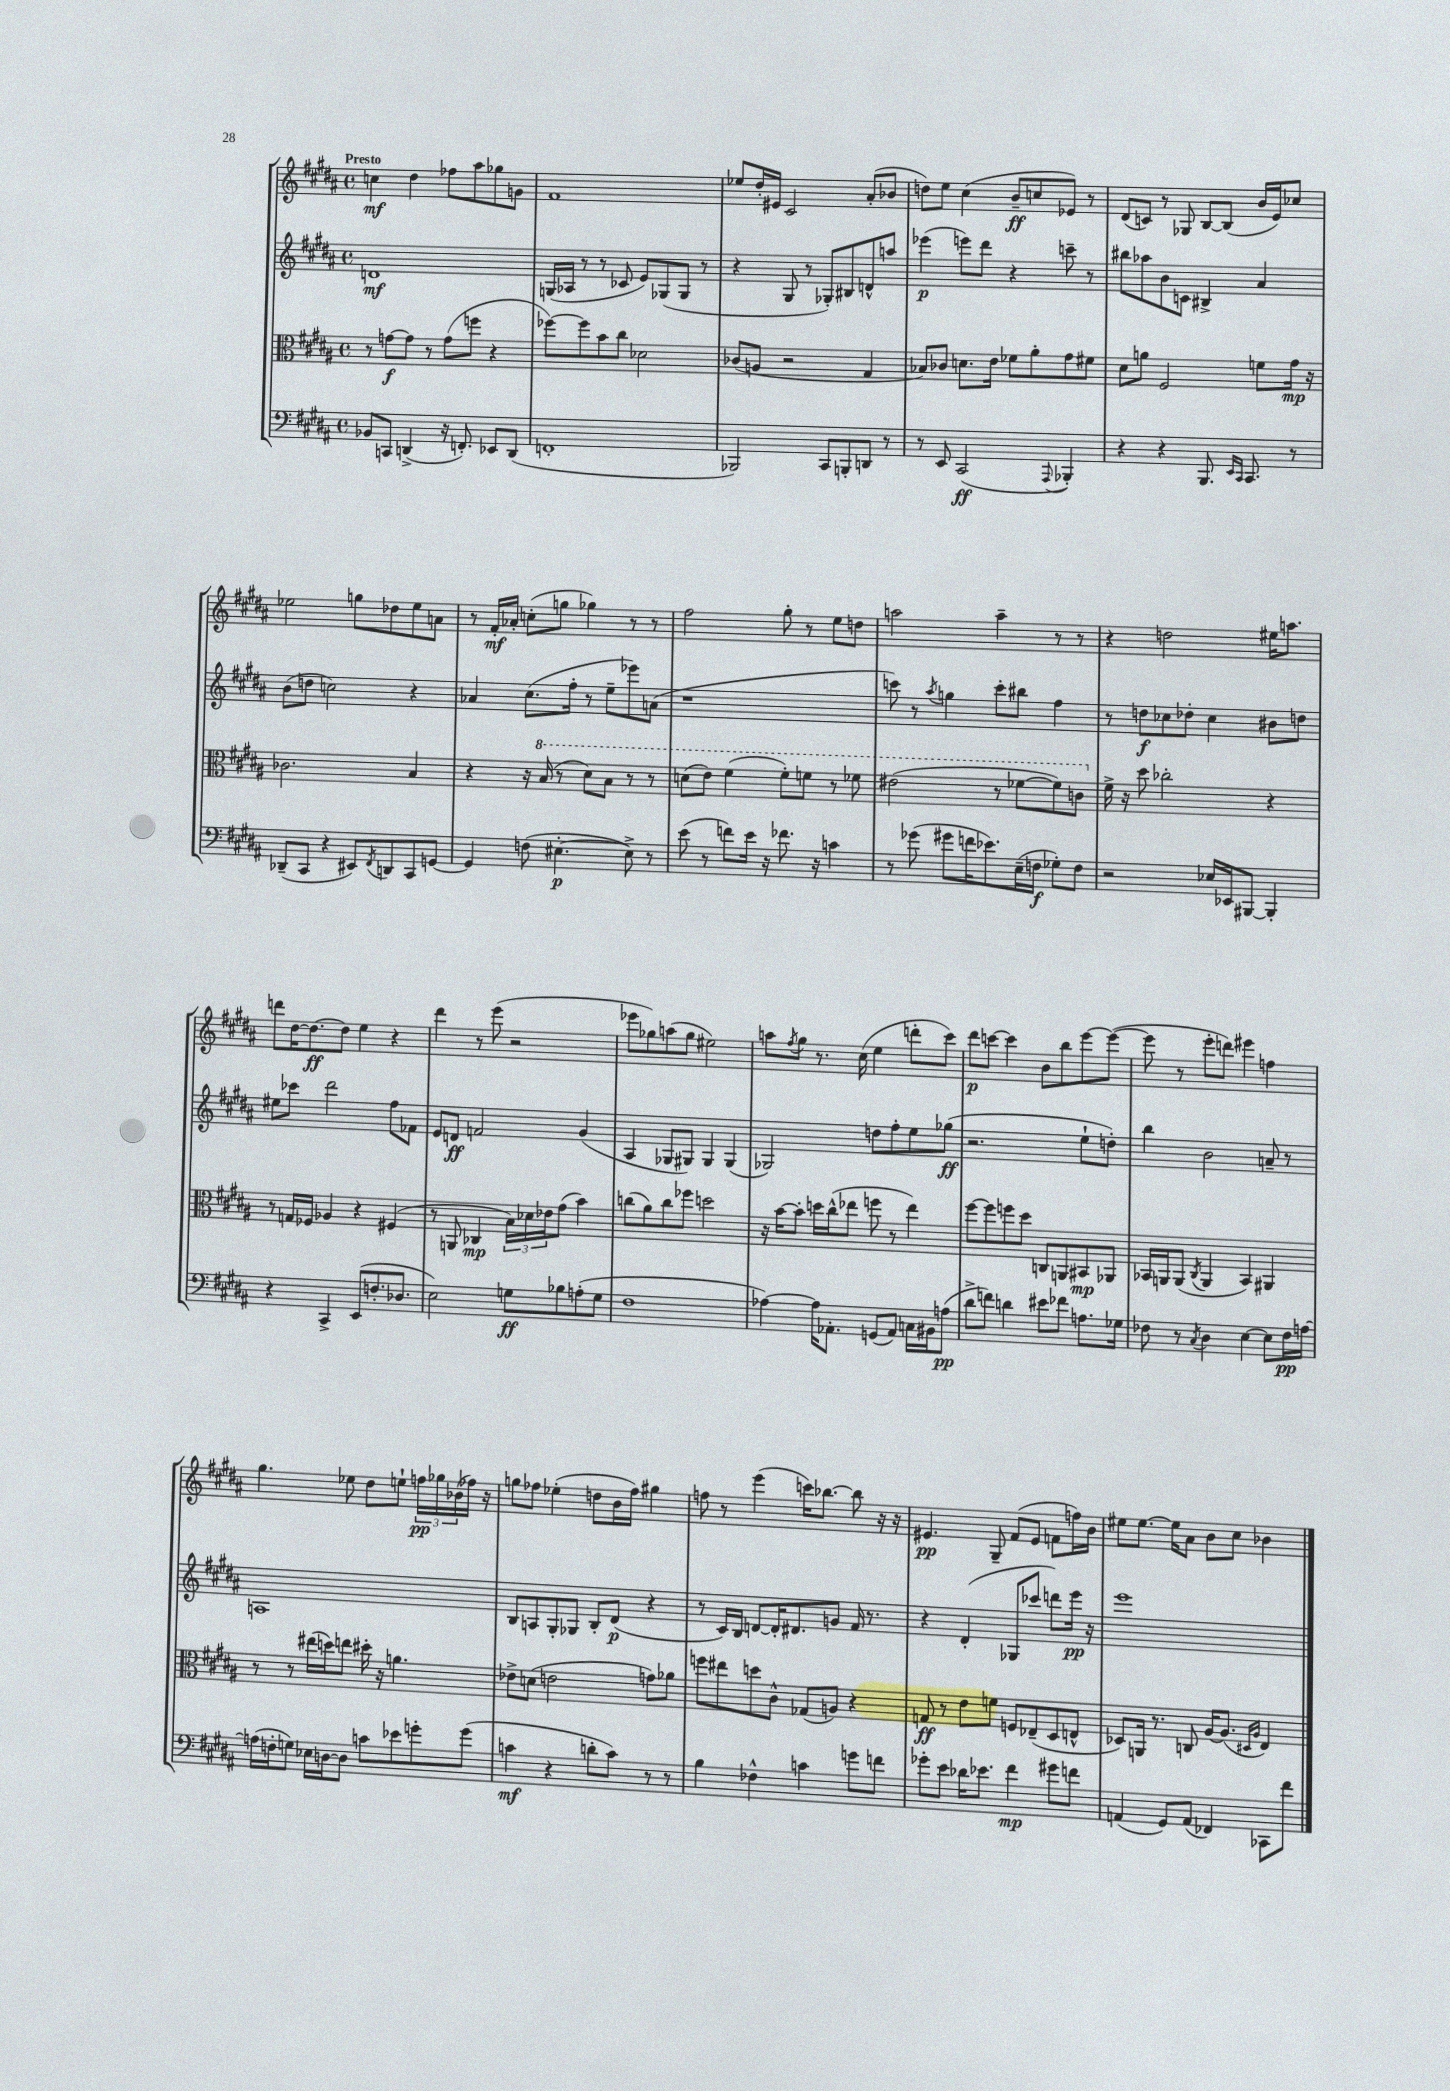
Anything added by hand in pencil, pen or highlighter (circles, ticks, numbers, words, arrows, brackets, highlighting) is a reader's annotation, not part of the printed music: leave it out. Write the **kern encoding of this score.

**kern	**kern	**kern	**kern
*staff4	*staff3	*staff2	*staff1
*clefF4	*clefC3	*clefG2	*clefG2
*k[f#c#g#d#a#]	*k[f#c#g#d#a#]	*k[f#c#g#d#a#]	*k[f#c#g#d#a#]
*M4/4	*M4/4	*M4/4	*M4/4
*met(c)	*met(c)	*met(c)	*met(c)
8BB-/L	8r	1d	4cc\
8CC/J	[8g\L	.	.
(4DD^/	8g\]J	.	4dd#\
.	8r	.	.
16r	(8g\L	.	8ff-\L
8.FF'/)	.	.	.
.	8ff\J	.	8aa#\
8EE-/L	4r	.	8gg-\
(8DD/J	.	.	8g\J
=	=	=	=
1FF'	[8ff-\L)	(16G/LL	1f#
.	.	16A-/JJ	.
.	8ff-\]	8r	.
.	8b\	8r	.
.	8cc#\J	8c-/	.
.	2d-\	8e/L)	.
.	.	(8G-/	.
.	.	8G-/J	.
.	.	8r	.
=	=	=	=
2BBB-/)	(8c-/L	4r	8ee-/L
.	8A/J	.	16dd#'/L
.	.	.	16e#/JJ
.	2r	8G#/	2c#/
.	.	8r	.
8CC#/L	.	8G-'/L)	.
8BBB'/	.	8B#/	.
8DD/J	4G#/	8d^^/	(8a#'/L
8r	.	8aa/J	8b-/J
=	=	=	=
8r	8B-/L)	(4eee-\	8dd\L)
8EE/	8c-/J	.	8ee\J
(2CC#/	8.d\L	8eee\L)	(4cc#\
.	.	8ddd#\J	.
.	16e\Jk	.	.
.	8f-\L	4r	8b~/L
.	8a#'\	.	8cc/
8qqAAA#/	.	.	.
4BBB-'/)	8g#\	8ccc~\	8e-/J)
.	8f#\J	8r	8r
=	=	=	=
4r	8d#\L	8bb#\L	(8d#/L
.	8a\J	8aa-\	8c/J)
4r	2F#/	8b\	8r
.	.	8c\J	8G-/
8.BBB/	.	4B#^/	[8B/L
.	.	.	(8B/]J
16qqEE/LL	.	.	.
16qqCC#/JJ	.	.	.
8.CC#/	.	.	.
.	8f\L	4a#/	16b/LL
.	.	.	16e/J)
8r	16g#\Jk	.	8cc-/J
.	16r	.	.
=	=	=	=
(8DD-~/L	2.c-\	(8b\L	2ee-\
8CC#/J	.	8dd\J	.
4r	.	2cc\)	.
8EE#/L)	.	.	8gg\L
8qFF#/	.	.	.
8DD/	.	.	8dd-\
8CC#/	4B/	4r	8ee-\
[8GG/J	.	.	8a\J
=	=	=	=
4GG/]	4r	4a-/	8r
.	.	.	16f#'/LL
.	.	.	16a-'/JJ
(8F\	16r	(8.cc#\L	(8cc'\L
.	(16b/	.	.
[4.E#'\	8r	.	8gg\J
.	.	16ff#'\Jk	.
.	8dd#\L)	8r	4gg-\)
.	8b\J	8ee~\L	.
8E#^\])	8r	8eee-\)	8r
8r	8r	(8a\J	8r
=	=	=	=
(8e\	(8dd\L	1r	2ff#\
8r	8ee\J)	.	.
8f\L)	(4ff#\	.	.
16e\Jk	.	.	.
16r	.	.	.
8.f-\	8ff#'\L)	.	8gg#'\
.	8ff\J	.	8r
16r	.	.	.
4c\	8r	.	8ee\L
.	8ff-\	.	8dd\J
=	=	=	=
8r	(2ee#\	8ccc\)	2aa\
(8g-\	.	8r	.
.	.	8qaa#/	.
8g#\L	.	4gg\	.
16f\K	.	.	.
8.e-\)	.	.	.
.	8r	8ccc'\L	4aa~\
(16E~\L	[8ff-\L	8bb#\J	.
16F\JJ	.	.	.
8G-'\L)	8ff-\])	4ff#\	8r
8F\J	8cc\J	.	8r
=	=	=	=
2r	16f#^\	8r	4r
.	16r	.	.
.	8dd#\	8dd\L	.
.	2cc-'\	8cc-\	2dd\
.	.	8dd-'\J	.
16E-/LL	.	4cc-\	.
16EE-/J	.	.	.
[8BBB#/J	.	.	.
4BBB#'/]	4r	8b#\L	16ee#\LK
.	.	.	8.aa\J
.	.	8dd\J	.
=	=	=	=
4r	8r	8ee#\L	8ddd\L
.	16G/LL	8ccc-\J	[16dd#\K
.	16F-/JJ	.	8.dd#\_
4CC#^/	4A-/	2ddd#\	.
.	.	.	8dd#\]J
(8EE/L	4r	.	4ee\
8.F'/	.	.	.
.	(4F#/	8ff#\L	4r
8.D-/J	.	.	.
.	.	8f-\J	.
=	=	=	=
2E\)	8r	8e/L	4ddd#\
.	8AA/	8d/J	.
.	4C-/	2f/	8r
.	.	.	(8eee\
8G\L	24B\LL)	.	2r
.	24d-\	.	.
.	24e-\J	.	.
8B-\	(8g#\J	.	.
(8A'\	4b\)	(4g#/	.
8G\J	.	.	.
=	=	=	=
1F#	(8cc\L	4A#/	8eee-\L
.	8a#\)	.	8gg-\)
.	8cc\	8G-/L	(8aa\
.	8ff-\J	8G#/J)	8gg-\J
.	2dd\	4G#/	2ee#\)
.	.	(4G#/	.
=	=	=	=
[4A-\)	16r	2G-/)	8aa\L
.	[16b\LK	.	.
.	.	.	8qff#/
.	8b'\]J	.	8gg#\J
16A-\]LK	16dd\LL	.	8.r
8.AA-'\J	(16cc#^^\J	.	.
.	8ee-\J	.	.
.	.	.	(16cc#\
(8GG/L	8ff\	8dd\L	4ee\
8AA-/J)	8r	8ff#'\	.
16C\LL	4ee-\)	8ee\	8ddd'\L
16BB#\J	.	.	.
(8A\J	.	(8gg-\J	8ccc#\J)
=	=	=	=
8d#^\L	[8ff#\L	2.r	8ddd#\L
8f\J)	8ff#\]	.	[8ccc\J
4d\	8ff\	.	4ccc\]
.	8dd#\J	.	.
8e#\L	8C/L	.	8b\L
8f-\J	8AA/	.	8bb\
8.A\L	8BB#/	8ee`\L	[8eee\
.	8AA-/J	8dd'\J)	(8eee\_J
16G-\Jk	.	.	.
=	=	=	=
8F-\	16BB-/LL	4bb\	8eee\]
.	16AA/J	.	.
8r	(8AA/J	.	8r
8qC#/	8qC#/	.	.
4D#\	4AA/	2b\	8eee'\L
.	.	.	8ddd\J)
[4E\	4BB-/)	.	4eee#\
8E\]L	4AA#/	8a~/	4ff\
16F-\L	.	8r	.
[16A\JJ	.	.	.
=	=	=	=
(16A\]LL	8r	1A	4.gg#\
16F'\J	.	.	.
8G\J)	8r	.	.
16E-\LL	(16ee#\LL	.	.
[16D\J	16dd\J)	.	.
8D\]J	8ee\J	.	8ee-\
8c\L	16dd#'\	.	8dd#\L
.	16r	.	.
8e-\	4.a\	.	8ee`\J
8g'\	.	.	24ff\LL
.	.	.	24gg-\
.	.	.	(24b-\
(8g\J	.	.	16ff-\JJ)
.	.	.	16r
=	=	=	=
4c\	8e-^\L	8B/L	8gg\L
.	(8d\J	8A/	8ff-\J
4r	2e\	8G#'/	(4ee-'\
.	.	8G-/J	.
8d'\L	.	8B'/L	8dd\L
8c\J)	.	(8d#/J	16b\L
.	.	.	16ff-\JJ)
8r	8g\L)	4r	4gg#\
8r	8a-\J	.	.
=	=	=	=
4B\	8ff\L	8r	8ff\
.	8ee#\	16c#/LL)	8r
.	.	16B/JJ	.
4F-^^\	8dd\	[8d/L	(4eee\
.	8c#^^\J	16d'/]K	.
.	.	8.d#/	.
4c\	(8G-/L	.	16ccc\LK)
.	.	.	[8.bb-\J
.	8A/J)	8g/J	.
8g\L	4r	16f#/	8bb-\]
.	.	8.r	.
8f\J	.	.	16r
.	.	.	16r
=	=	=	=
8g-'\L	8G/	4r	4.e#/
8e\J	8r	.	.
16d-\LK	8e\L	(4d#'/	.
8.e-\J	.	.	.
.	8f\J	.	8G#~/
4f#\	8F/L	8G-/L	(8f#/L
.	(8E-~/	8ccc-/J	8e#/J
8g#\L	8D#/	8ddd\L)	8f\L
8f\J	8E^^/J	16eee\Jk	16ff\L)
.	.	16r	16b\JJ
=	=	=	=
(4AA/	8D-/L)	1eee	8ee#\L
.	16AA/Jk	.	[8.ee#\J
.	8.r	.	.
8GG#/L)	.	.	.
.	.	.	16ee#\]LK
(8AA/J	8C/	.	8a#\J
4FF-/)	[16A#/LK	.	8b\L
.	(8.A#/]J	.	.
.	.	.	8cc#\J
.	16qqD#/LL	.	.
.	16qqA#/JJ	.	.
8CC-\L	4E/)	.	4b-\
8f#\J	.	.	.
==	==	==	==
*-	*-	*-	*-
